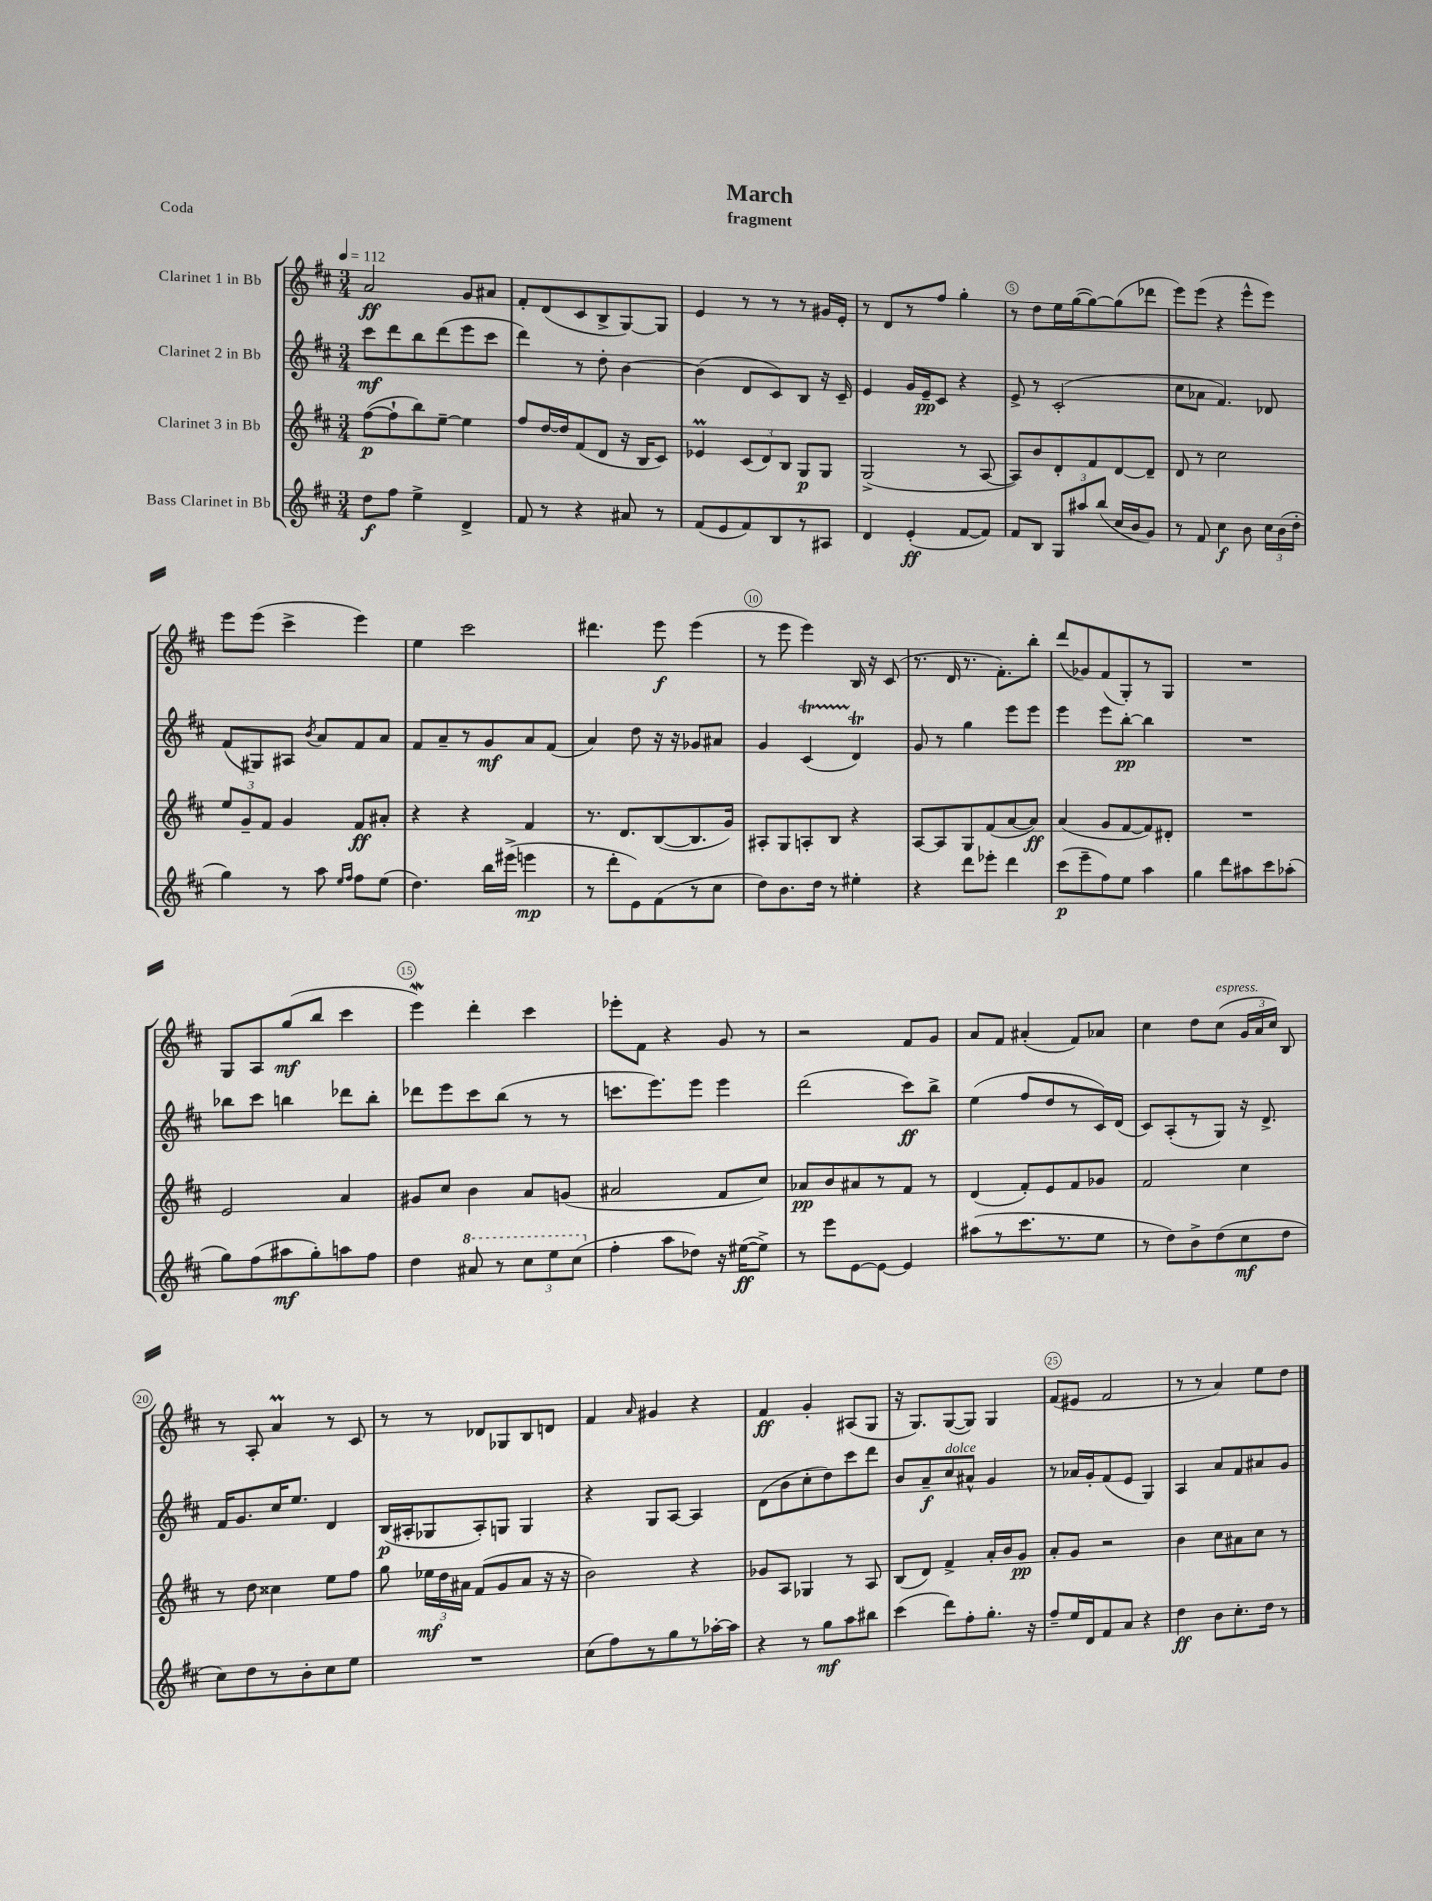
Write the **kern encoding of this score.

**kern	**kern	**kern	**kern
*staff4	*staff3	*staff2	*staff1
*clefG2	*clefG2	*clefG2	*clefG2
*k[f#c#]	*k[f#c#]	*k[f#c#]	*k[f#c#]
*M3/4	*M3/4	*M3/4	*M3/4
*MM112	*MM112	*MM112	*MM112
8dd\L	([8ff#\L	8ccc#\L	2a/
8ff#\J	8ff#`\]	8ddd\	.
4ee^\	8bb\)	8bb\	.
.	[8ee~\J	(8ddd\	.
4d^/	4ee\]	8eee\	8g/L
.	.	8ccc#\J	8a#/J
=	=	=	=
8f#/	8ff#/L	4ddd\)	8f#'/L
8r	[16dd/L	.	(8d/
.	16dd/]J	.	.
4r	(8f#/	8r	8c#/
.	8d/J	8dd'\	8B^/
8a#/	16r	[4b\	[8G/)
.	16B/LK	.	.
8r	8c#/J)	.	8G/]J
=	=	=	=
(8f#/L	4e-/	(4b\]	4e/
8e/	.	.	.
8f#/)	(12c#/L	8d/L	8r
.	12d/)	.	.
8B/	.	8c#/)	8r
.	12B/J	.	.
8r	8G/L	8B/J	8r
8A#/J	8G/J	16r	16g#/LL
.	.	16c#~/	16e'/JJ
=	=	=	=
4d/	(2G^/	4e/	8r
.	.	.	8d/L
(4e'/	.	16g/LL	8r
.	.	16e~/J	.
.	.	8c#/J	8ff#/J
[8f#/L	8r	4r	4gg'\
8f#/]J)	[8A/	.	.
=	=	=	=
8f#/L	8A/]L)	8e^/	8r
8B/J	8b/	8r	8dd\L
12G/L	8d'/	(2c#'/	16ee\L
.	.	.	([16gg\J
12aa#/	.	.	.
.	8f#/	.	8gg\_)
(12bb/J	.	.	.
16cc#/LL	[8d/	.	(8gg\]
16b/J	.	.	.
8g/J)	8d~/]J	.	8ddd-\J
=	=	=	=
8r	8d/	8cc#\L	8eee\L)
8f#/	8r	8a-\J	(8eee\J
4cc#\	2cc#\	4.f#/)	4r
8b\	.	.	8eee^^\L
24cc#\LL	.	8d-/	8eee\J)
(24b\	.	.	.
24dd'\JJ	.	.	.
=	=	=	=
4gg\)	12ee/L	(8f#/L	8eee\L
.	12g~/	.	.
.	.	8G#/)	(8eee\J
.	12f#/J	.	.
8r	4g/	8A#/J	4ccc#^\
.	.	8qb/	.
8aa\	.	8a/L	.
16qqee/LL	.	.	.
16qqff#/JJ	.	.	.
8ff#\L	8f#/L	8f#/	4eee\)
(8ee\J	8a#'/J	8a/J	.
=	=	=	=
4.dd\)	4r	8f#/L	4ee\
.	.	8a~/	.
.	4r	8r	2ccc#\
16bb\LL	.	8g/	.
(16eee#^\JJ	.	.	.
4eee\	4f#/	8a/	.
.	.	(8f#/J	.
=	=	=	=
8r	8.r	4a/)	4.ddd#\
8ddd'\L	.	.	.
.	8.d/L	.	.
8e\)	.	8dd\	.
(8f#\	([8B/	16r	8eee\
.	.	16r	.
8r	8.B/]	8g-/L	(4eee\
8cc#\J	.	8a#/J	.
.	16g/Jk)	.	.
=	=	=	=
8dd\L)	8A#'/L	4g/	8r
8.b\	8G/	.	8eee\
.	8A'/	(4c#/	4eee\)
16dd\Jk	.	.	.
8r	8B/J	.	.
4ee#'\	4r	4d/)	16B/
.	.	.	16r
.	.	.	(8c#/
=	=	=	=
4r	[8A/L	8g/	8.r
.	8A/]	8r	.
.	.	.	16d/
8ddd\L	8G/	4gg\	8.r
8eee-'\J	(8f#/	.	.
.	.	.	8.f#'\L)
4ddd\	[8a/	8eee\L	.
.	8a/]J)	8eee\J	8bb'\J
=	=	=	=
(8ccc#\L	(4a/	4eee\	(8ddd/L
8eee~\	.	.	8g-/)
8ff#\)	8g/L	8eee\L	(8f#/
8ee\J	[8f#/	[8bb'\J	8G'/)
4aa\	8f#/])	4bb\]	8r
.	8d#'/J	.	8G/J
=	=	=	=
4gg\	2.r	2.r	2.r
8ddd\L	.	.	.
8aa#\	.	.	.
8ccc#\	.	.	.
(8aa-'\J	.	.	.
=	=	=	=
8gg\L)	2e/	8bb-\L	8G/L
(8ff#\	.	8ccc#\J	8A/
8aa#\	.	4bb\	(8gg/
8gg'\)	.	.	8bb/J
8aa\	4a/	8ddd-\L	4ccc#\
8ff#\J	.	8bb'\J	.
=	=	=	=
4dd\	8g#/L	8ddd-\L	4eee\)
.	8cc#/J	8eee\	.
8aa#/	4b\	8ccc#\	4ddd'\
8r	.	(8bb\J	.
12ccc#\L	8a/L	8r	4ccc#\
12eee\	.	.	.
.	(8g/J	8r	.
(12ccc#\J	.	.	.
=	=	=	=
4ff#'\	2a#/	8.ccc\L	8eee-'\L
.	.	.	8f#\J
.	.	8.eee\)	.
8aa\L	.	.	4r
8dd-\J)	.	8eee\J	.
16r	8f#/L	4eee\	8g/
([16ee#\LK	.	.	.
8ee#^\]J)	8cc#/J)	.	8r
=	=	=	=
8r	8a-/L	(2ddd\	2r
8eee\L	8b/	.	.
[8e\	8a#/	.	.
8e\_J	8r	.	.
4e/]	8f#/J	8ccc#\L)	8f#/L
.	8r	8bb^\J	8g/J
=	=	=	=
(8aa#\L	(4d/	(4ee\	8a/L
8r	.	.	8f#/J
8.ccc#\	8f#'/L)	8ff#/L	(4a#'/
.	8e/	8dd/	.
8.r	.	.	.
.	8f#/	8r	8f#/L)
8ee\J	8g-/J	16c#/L)	8a-/J
.	.	(16d/JJ	.
=	=	=	=
8r	2f#/	8c#/L)	4cc#\
8dd\L)	.	(8A'/	.
8b^\	.	8r	8dd\L
(8dd\	.	8G/J)	(8cc#\J
8cc#\	4cc#\	16r	24g/LL
.	.	.	24a/
.	.	8.d^/	.
.	.	.	24cc#/JJ)
8dd\J	.	.	8B/
=	=	=	=
8cc#\L)	8r	16f#/LK	8r
.	.	8.g/	.
8dd\	8dd\	.	8A'/
8r	4cc##\	16cc#/K	4a/
.	.	8.ee/J	.
8b'\	.	.	.
8cc#\	8ee\L	4d/	8r
8ee\J	8ff#\J	.	8c#/
=	=	=	=
2.r	8gg\	(16B/LL	8r
.	.	16A#'/J	.
.	24ee-\LL	8G-/	8r
.	24dd\	.	.
.	24a#\JJ	.	.
.	(8f#/L	8A#'/)	8d-/L
.	8g/	8G/J	8G-/
.	8a#/J	4G/	8B/
.	16r	.	8d/J
.	16r	.	.
=	=	=	=
(8cc#\L	2b\)	4r	4f#/
8ff#\)	.	.	.
.	.	.	16qqa/
8r	.	8G/L	4g#/
8gg\	.	[8A/J	.
8r	4r	4A/]	4r
[16aa-'\L	.	.	.
16aa-\]JJ	.	.	.
=	=	=	=
4r	8g-/L	(8d\L	4f#/
.	8A/J	8b\	.
8r	4G-/	8cc#'\	4g'/
8gg\L	.	8dd\)	.
8aa\	8r	8ccc#\	(8A#/L
8bb#\J	8A/	8ddd\J	8G/J
=	=	=	=
(4ccc#\	(8B/L	8b/L	16r
.	.	.	8.G/L)
.	8d/J)	8a~/	.
8ddd\L)	4f#^/	8cc#/	([8G/
8ff#'\	.	8a#^^/J	8G/]J)
8.gg'\J	16a'/LL	4g/	4G/
.	16b/J	.	.
.	8g/J	.	.
16r	.	.	.
=	=	=	=
8ff#~/L	8a'/L	8r	(8f#/L
16ee/L	8g/J	16a-/LL	8e#/J
16d/J	.	16g'/J	.
8f#/	2r	(8f#/	2f#/
8a/J	.	8e/J	.
4r	.	4G/)	.
=	=	=	=
4dd\	4b\	4A/	8r
.	.	.	8r
8b\L	8cc#\L	8a/L	4a/)
8.cc#'\	8a#\	8f#/	.
.	8cc#\J	8a#/	8ee\L
16dd\Jk	.	.	.
8r	8r	8g/J	8dd\J
==	==	==	==
*-	*-	*-	*-
